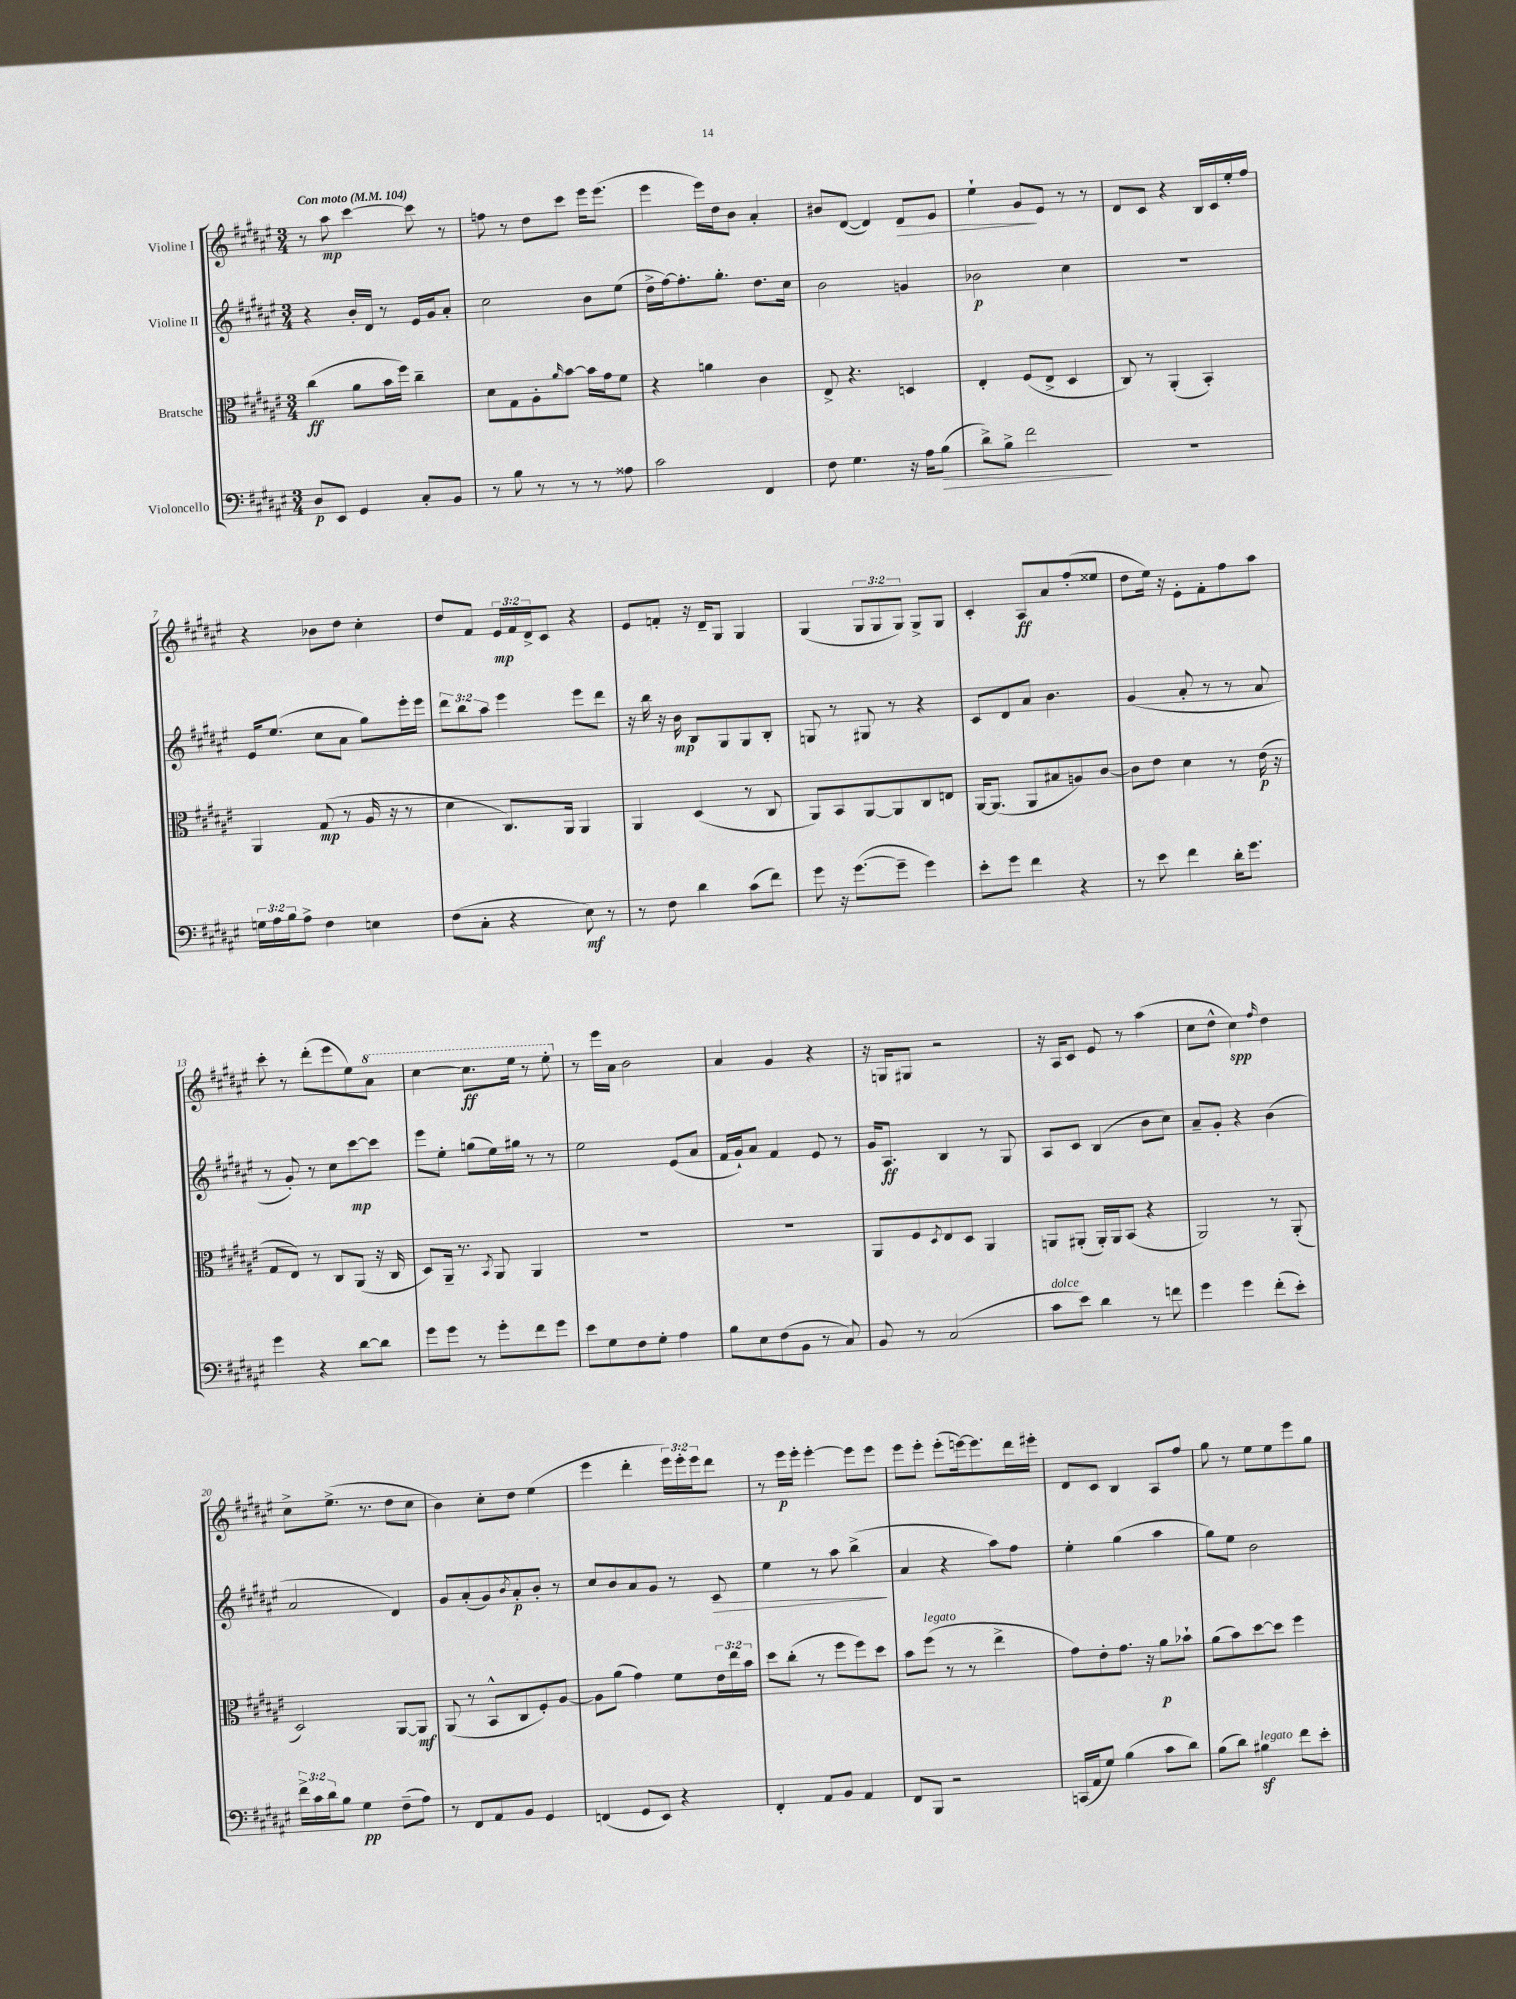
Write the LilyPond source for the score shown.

<<
\new StaffGroup <<
\new Staff = "s0" \with { instrumentName = "Violine I" } {
    \clef treble \key fis \major \numericTimeSignature \time 3/4 \override Staff.TupletNumber.text = #tuplet-number::calc-fraction-text \tempo "Con moto" 4 = 104
    r8 ais''8\mp cis'''4~ cis'''8 r8 |
    f''8 r8 dis''8 cis'''8 eis'''16 eis'''8.( |
    eis'''4 eis'''16) dis''16 b'8 ais'4-. |
    bis'8 dis'8~( dis'4) dis'8\> eis'8 |
    eis''4-! gis'8\! eis'8 r8 r8 |
    dis'8 cis'8 r4 b16 cis'16 eis''16-. fis''16 |
    r4 bes'8 dis''8 cis''4-. |
    dis''8 fis'8 \tuplet 3/2 { eis'16\mp fis'16 dis'16-> } cis'8 r4 |
    eis'8 f'8-. r16 dis'16-- gis8 gis4 |
    gis4( \tuplet 3/2 { gis8 gis8 gis8) } gis8-> gis8 |
    cis'4-. ais8\ff ais'8 fis''8-.( eisis''8 |
    dis''8 eis''16) r16 eis'8-. fis'8-. fis''8 ais''8 |
    cis'''8-. r8 dis'''8-.( eis'''8 eis''8) \ottava #1 ais''8 |
    cis'''4~ cis'''8.\ff eis'''16 r8 eis'''8-. \ottava #0 |
    r8 eis'''16 ais'16 b'2 |
    ais'4 gis'4 r4 |
    r16 g16 gis8 r2 |
    r16 ais16 cis'8 eis'8 r8 ais''4( |
    cis''8 dis''8-^ cis''4\spp) \grace { fis''16 } dis''4 |
    cis''8-> eis''8.->( r8. dis''8 cis''8 |
    b'4) cis''8-. dis''8 eis''4( |
    eis'''4 dis'''4-. \tuplet 3/2 { eis'''16) eis'''16-. eis'''16 } dis'''8 |
    r8 eis'''16\p eis'''16-. eis'''4~-. eis'''8 eis'''8 |
    eis'''8 eis'''8-. eis'''8-.( e'''16~) e'''8. dis'''16 eis'''16-. |
    dis'8 cis'8 b4 ais8 fis''8 |
    gis''8 r8 eis''8 eis''8 eis'''8 gis''8 \bar "|." |
}
\new Staff = "s1" \with { instrumentName = "Violine II" } {
    \clef treble \key fis \major \numericTimeSignature \time 3/4 \override Staff.TupletNumber.text = #tuplet-number::calc-fraction-text
    r4 b'16-. dis'16 r8 eis'16 gis'16 ais'8-. |
    cis''2 b'8 eis''8( |
    dis''16-> fis''16~) fis''8.-. gis''8.-. dis''8. cis''16 |
    b'2 g'4 |
    bes'2\p cis''4 |
    R2. |
    eis'16 eis''8.( cis''8 ais'8 gis''8) eis'''16-. eis'''16 |
    \tuplet 3/2 { dis'''8 b''8 ais''8 } eis'''4 eis'''8 dis'''8 |
    r16 b''16 r16 b'16\mp b8 gis8 gis8 b8-. |
    g8 r8 gis8 r8 r4 |
    cis'8 dis'8 ais'8 b'4. |
    gis'4( ais'8-. r8 r8 ais'8 |
    r8 gis'8-.) r8 cis''8 cis'''8~\mp cis'''8 |
    eis'''8 eis''8-. g''8( eis''16) gis''16 r8 r8 |
    eis''2 eis'8( ais'8 |
    fis'16 gis'16-!) ais'8 fis'4 eis'8 r8 |
    gis'16 ais8.\ff b4 r8 gis8 |
    ais8 cis'8 b4( b'8 cis''8) |
    ais'8-- gis'8-. r4 b'4( |
    ais'2 dis'4) |
    gis'8 ais'8-.( gis'8) \acciaccatura { b'8 } ais'8-.\p b'8-. r8 |
    cis''8 b'8 ais'8 gis'8 r8 cis'8\> |
    eis''4 r8 ais''8 b''4->\!( |
    ais'4 r4 ais''8) fis''8 |
    eis''4-. gis''4( ais''4 |
    gis''8) eis''8 b'2 \bar "|." |
}
\new Staff = "s2" \with { instrumentName = "Bratsche" } {
    \clef alto \key fis \major \numericTimeSignature \time 3/4 \override Staff.TupletNumber.text = #tuplet-number::calc-fraction-text
    cis''4\ff( ais'8 b'16 fis''16) cis''4-- |
    dis'8 gis8 ais8-. \grace { ais'16 } b'8~ b'16 gis'16 fis'8 |
    r4 a'4 cis'4 |
    eis8-> r4. d4 |
    eis4-. fis8( eis8-> dis4 |
    cis8) r8 ais,4-.( b,4-.) |
    ais,4 gis8\mp( r8 ais16 r16 r8 |
    dis'4 cis8.) ais,16 ais,4 |
    ais,4 dis4( r8 cis8 |
    ais,8) b,8 ais,8~ ais,8 cis8 e8 |
    ais,16~ ais,8.( ais,8 bis8 a8) cis'8~ |
    cis'8 eis'8 dis'4 r8 eis'16\p( r16 |
    gis8 eis8) r8 cis8 ais,8( r16 cis16 |
    dis8) ais,16-- r8. \acciaccatura { b,8 } ais,8 ais,4 |
    R2. |
    R2. |
    ais,8 fis8 \acciaccatura { dis8 } eis8 dis8 ais,4 |
    a,8 ais,8-.( ais,16-.) ais,16 b,8( r4 |
    ais,2) r8 ais,8-.( |
    dis2) ais,8~ ais,8\mf |
    ais,8( r8 b,8-^ cis8 fis8-.) ais8~ |
    ais8 ais'8( gis'4) fis'8 \tuplet 3/2 { eis'16 eis''16 b'16 } |
    dis''8 cis''8-.( r8 fis''8 fis''8) dis''8 |
    b'8 fis''8^\markup { \italic "legato" }( r8 r8 eis''4-> |
    gis'8) eis'8-. gis'8. r16 ais'8\p bes'8-! |
    ais'8( b'8) dis''8~ dis''8 fis''4 \bar "|." |
}
\new Staff = "s3" \with { instrumentName = "Violoncello" } {
    \clef bass \key fis \major \numericTimeSignature \time 3/4 \override Staff.TupletNumber.text = #tuplet-number::calc-fraction-text
    dis8\p eis,8 gis,4 cis8-. b,8 |
    r8 b8 r8 r8 r8 aisis8 |
    cis'2 fis,4 |
    fis8 gis4. r16 ais16 b8\>( |
    dis'8->) b8-> fis'2\! |
    R2. |
    \tuplet 3/2 { g16 ais16 b16 } ais8-> fis4 e4 |
    fis8( cis8-. r4 eis8\mf) r8 |
    r8 fis8 dis'4 cis'8( fis'8) |
    gis'8 r16 gis'8.~( gis'8-- gis'4) |
    eis'8-. gis'8 fis'4 r4 |
    r8 eis'8 fis'4 dis'16-. gis'8. |
    gis'4 r4 dis'8~ dis'8 |
    gis'8 gis'8 r8 gis'8-. fis'8 gis'8 |
    eis'8 gis8 fis8 gis8-. ais4 |
    b8 eis8 fis8( b,8 r8 cis8) |
    b,8 r8 cis2( |
    cis'8^\markup { \italic "dolce" } eis'8) dis'4 r8 f'8 |
    gis'4 gis'4 fis'8-.( eis'8-.) |
    \tuplet 3/2 { fis'16-> cis'16 dis'16 } b8 gis4\pp fis8--( ais8) |
    r8 fis,8 ais,8 b,8 gis,4 |
    f,4( gis,8 eis,8) r4 |
    fis,4-. ais,8 b,8 ais,4 |
    fis,8 b,,8 r2 |
    c,16( ais,16 gis8) b4( cis'8 dis'8) |
    b8( dis'8) bis4\sf^\markup { \italic "legato" } fis'8 eis'8-. \bar "|." |
}
>>
>>
